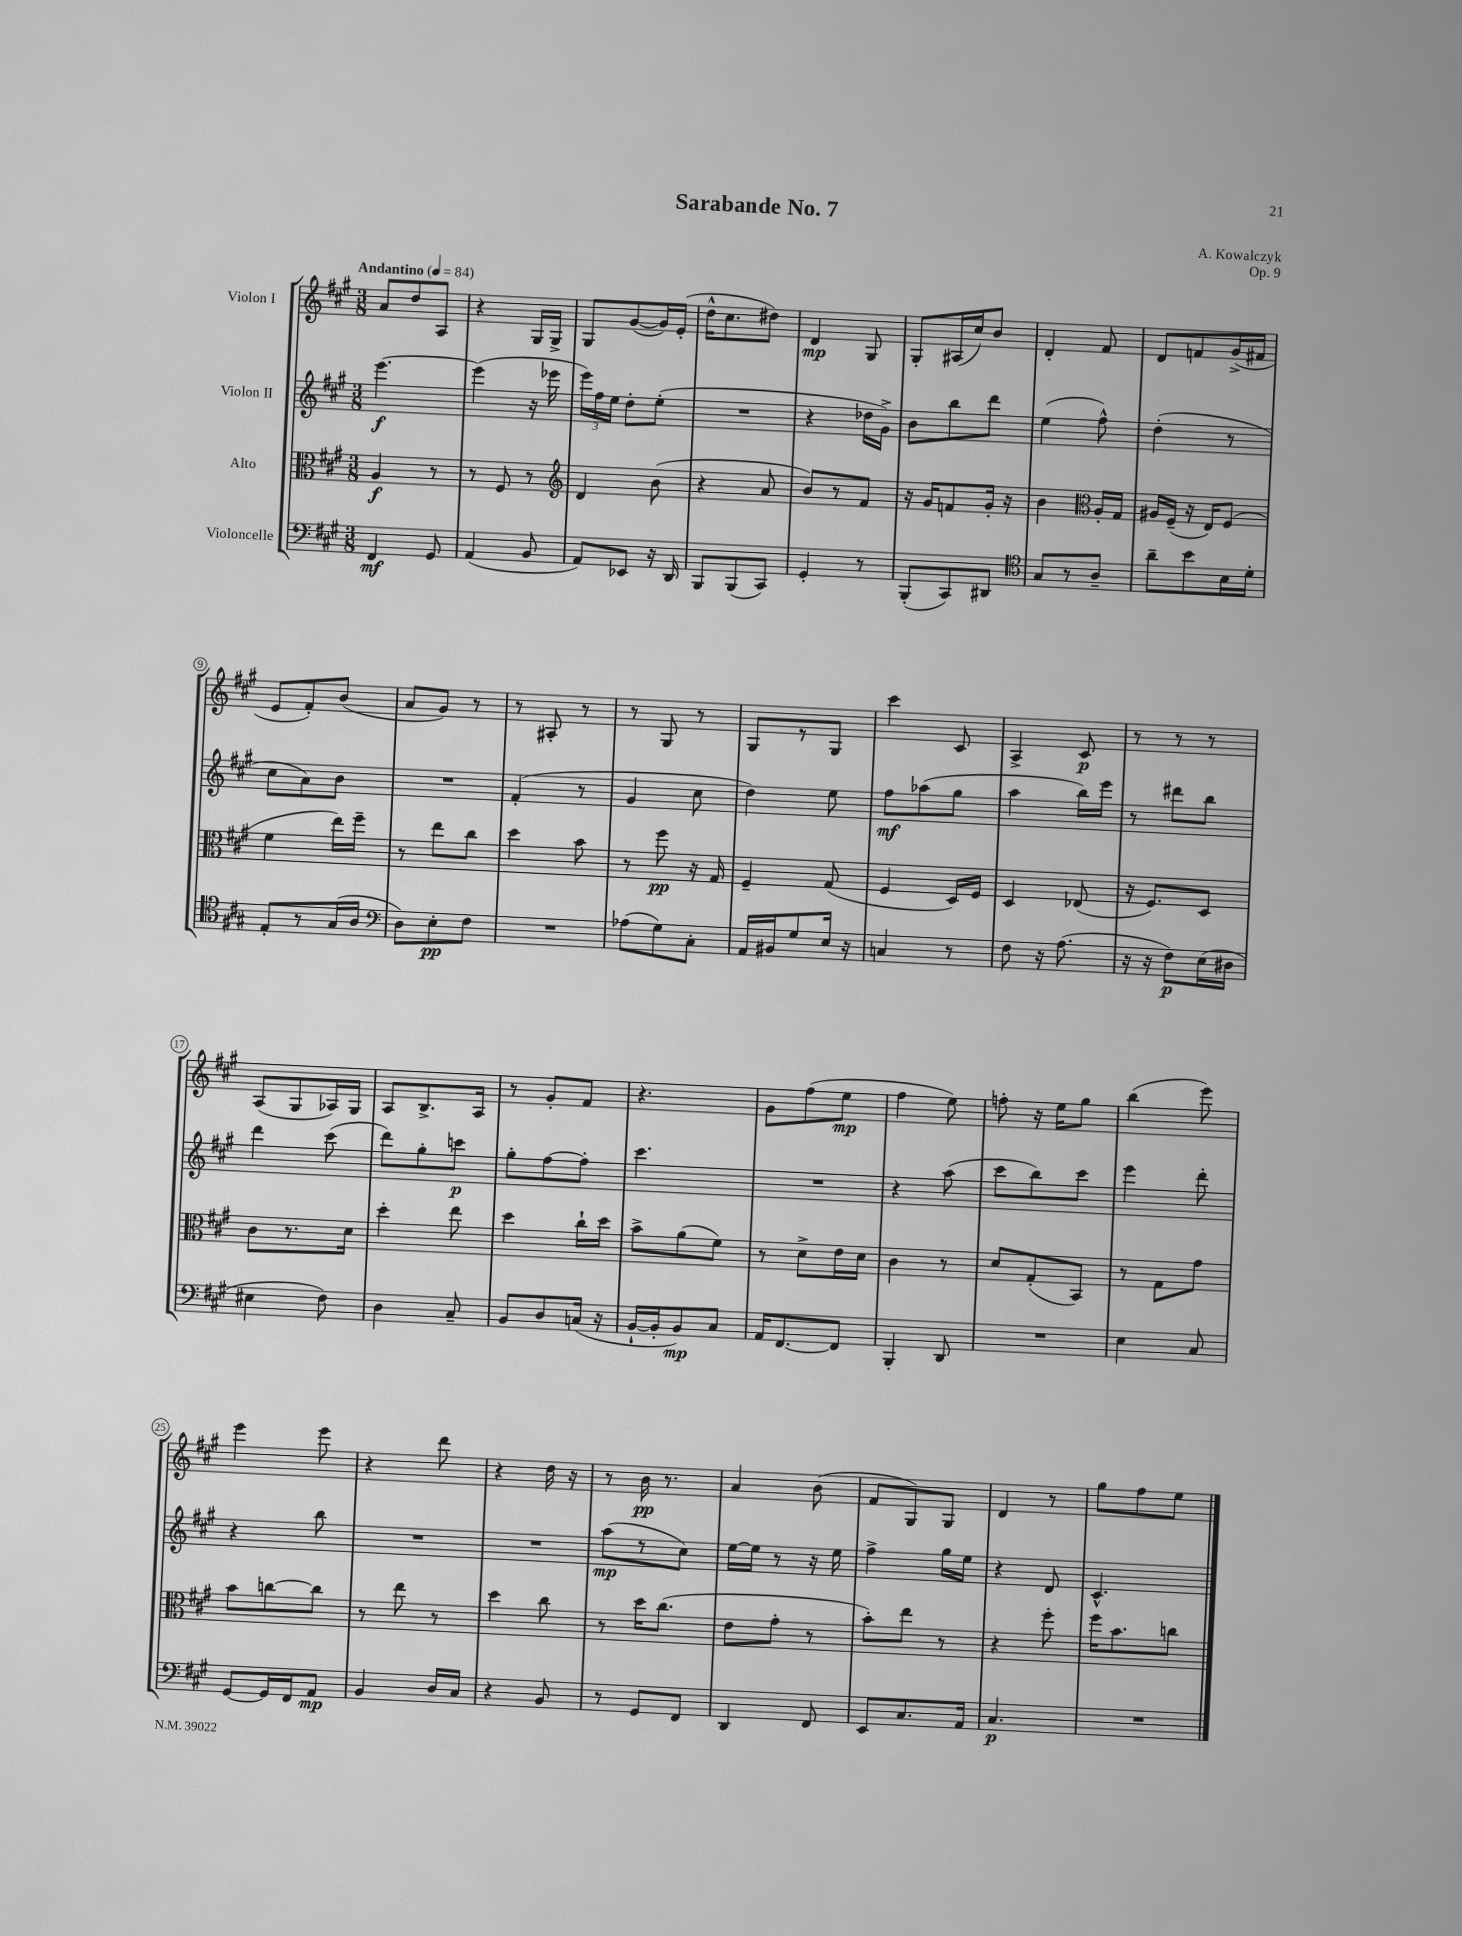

**kern	**kern	**kern	**kern
*staff4	*staff3	*staff2	*staff1
*clefF4	*clefC3	*clefG2	*clefG2
*k[f#c#g#]	*k[f#c#g#]	*k[f#c#g#]	*k[f#c#g#]
*M3/8	*M3/8	*M3/8	*M3/8
*MM84	*MM84	*MM84	*MM84
4FF#	4A	[4.eee	8a
.	.	.	8dd
8GG#	8r	.	8A
=	=	=	=
(4AA	8r	(4eee]	4r
.	8F#	.	.
8BB	8r	16r	16G#
.	.	16eee-	16G#^
=	=	=	=
*	*clefG2	*	*
8AA)	4d	24eee)	8G#
.	.	24ff#	.
.	.	24ee	.
8EE-	.	8dd'	([8g#
16r	(8b	(8ee'	16g#])
16DD	.	.	(16e'
=	=	=	=
8BBB	4r	4.r	16dd^^
.	.	.	8.cc#
(8BBB	.	.	.
8CC#)	8a	.	8dd#)
=	=	=	=
4GG#'	8b)	4r	4d
.	8r	.	.
8r	8f#	16dd-	8G#
.	.	16g#^)	.
=	=	=	=
(8BBB'	16r	8b	8G#'
.	16g#	.	.
8CC#)	8f	8bb	(16A#
.	.	.	16cc#)
8DD#	16g#'	8ddd	8b
.	16r	.	.
=	=	=	=
*clefC4	*	*	*
8G#	4b	(4ee	4d'
8r	.	.	.
*	*clefC3	*	*
8A~	16A'	8ff#^^)	8f#
.	16G#	.	.
=	=	=	=
8a~	16A#	(4dd'	8d
.	(16F#~	.	.
8b	16r	.	8f
.	16E)	.	.
16B	(8F#	8r	(16g#^
16d'	.	.	16f#
=	=	=	=
8E'	4f#	8cc#	8e
8r	.	8a)	8f#')
(16G#	16ee)	8b	(8b
16A	16ff#~	.	.
=	=	=	=
*clefF4	*	*	*
8D)	8r	4.r	8a
8E'	8ee	.	8g#)
8F#	8cc#	.	8r
=	=	=	=
4.r	4dd	(4f#'	8r
.	.	.	8A#'
.	8b	8r	8r
=	=	=	=
(8A-	8r	4g#	8r
8G#)	8ff#	.	8G#
8C#'	16r	8cc#	8r
.	16G#	.	.
=	=	=	=
16AA	4F#~	4dd)	8G#
16BB#	.	.	.
8G#	.	.	8r
16E	(8G#	8ee	8G#
16r	.	.	.
=	=	=	=
4C	4F#	8ff#	4ccc#
.	.	(8aa-	.
8r	16D)	8gg#	8c#
.	16F#	.	.
=	=	=	=
8F#	4D	4aa	4A^
16r	.	.	.
(8.A	.	.	.
.	(8E-	16bb)	8c#
.	.	16eee	.
=	=	=	=
16r	16r	8r	8r
16r	8.F#)	.	.
8F#)	.	8ddd#	8r
(16E	8D	8bb	8r
16D#	.	.	.
=	=	=	=
4E#	8c#	4ddd	(8A
.	8.r	.	8G#
8F#)	.	(8ccc#	16A-)
.	16d	.	16G#
=	=	=	=
4D	4dd'	8ddd)	8A
.	.	8gg#'	8.B^
8C#~	8ee	8ccc	.
.	.	.	16A
=	=	=	=
8BB	4dd	8gg#'	8r
8D	.	[8ff#	8g#'
(16C	16cc#`	8ff#']	8f#
16r	16dd	.	.
=	=	=	=
[16BB`	8b^	4.ccc#	4.r
16BB']	.	.	.
8BB)	(8a	.	.
8C#	8f#)	.	.
=	=	=	=
16AA	8r	4.r	8g#
[8.FF#	.	.	.
.	8d^	.	(8ff#
8FF#]	16e	.	8ee
.	16d	.	.
=	=	=	=
4BBB'	4c#	4r	4ff#
8DD	8r	(8aa	8ee)
=	=	=	=
4.r	8d	8ccc#	8ff'
.	(8G#'	8bb)	16r
.	.	.	16ee
.	8BB)	8ccc#	8gg#
=	=	=	=
4E	8r	4eee	(4bb
.	8G#	.	.
8C#	8g#	8ddd'	8eee)
=	=	=	=
[8GG#	8b	4r	4eee
16GG#]	[8cc	.	.
16FF#	.	.	.
8AA	8cc]	8bb	8eee
=	=	=	=
4BB	8r	4.r	4r
.	8ee	.	.
16D	8r	.	8ddd
16C#	.	.	.
=	=	=	=
4r	4dd	4.r	4r
8BB	8cc#	.	16dd
.	.	.	16r
=	=	=	=
8r	8r	(8aa	8r
8GG#	16dd	8r	16b
.	(8.cc#	.	8.r
8FF#	.	8cc#)	.
=	=	=	=
4DD	8e	[16ee	4a
.	.	16ee]	.
.	8g#'	8r	.
8FF#	8r	16r	(8b
.	.	16ee	.
=	=	=	=
8EE	8b')	4ff#^	8f#
8.C#	8ee	.	8G#)
.	8r	16gg#	8G#
16AA	.	16ee	.
=	=	=	=
4.C#	4r	4r	4d
.	8ff#'	8d	8r
=	=	=	=
4.r	16ff#	4.c#^^	8gg#
.	8.b	.	.
.	.	.	8ff#
.	8cc	.	8ee
==	==	==	==
*-	*-	*-	*-
